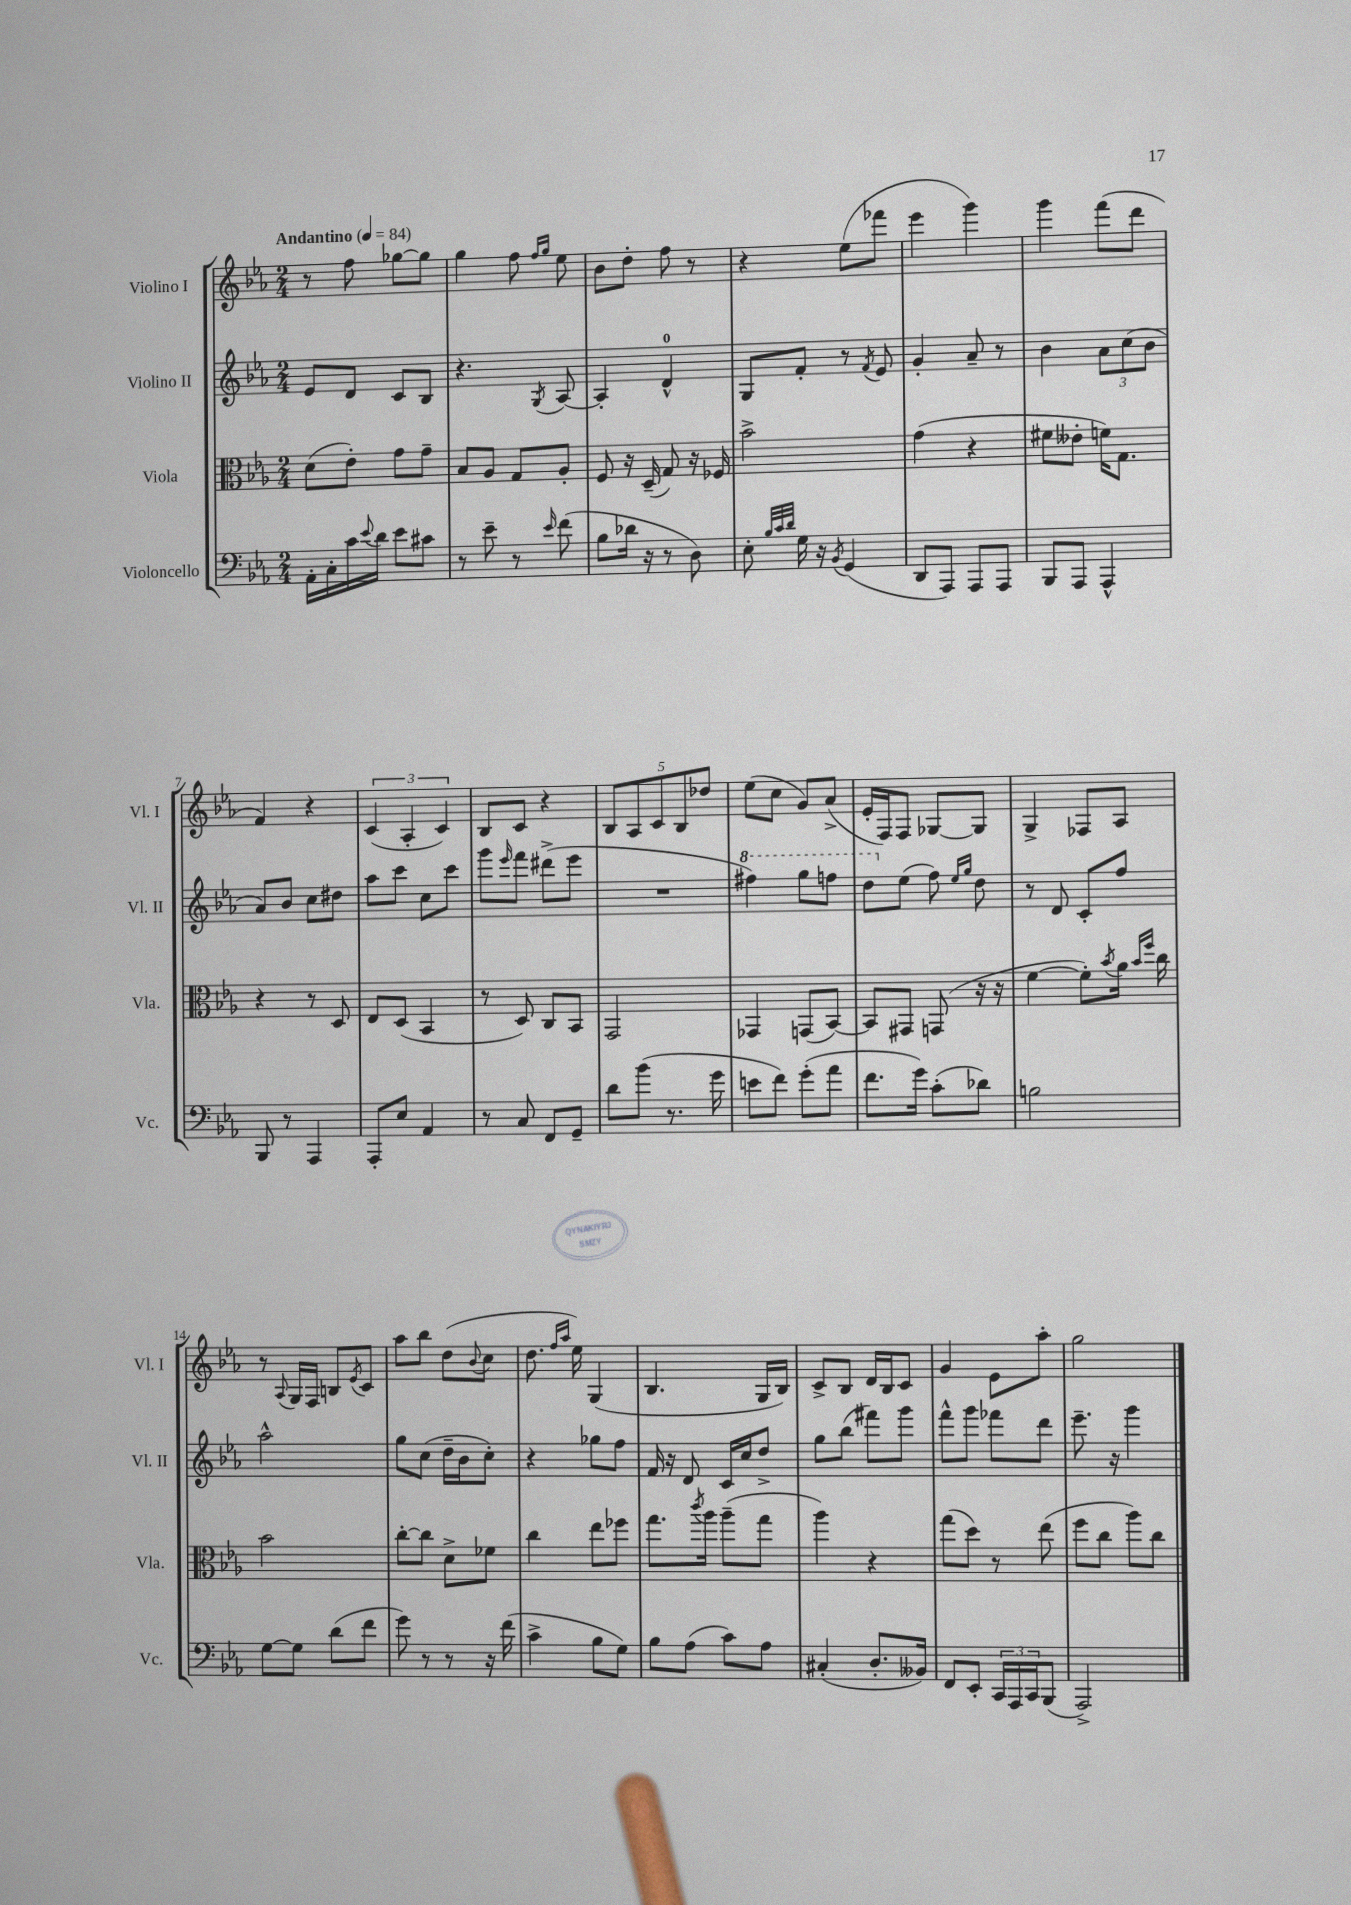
<<
\new StaffGroup <<
\new Staff = "s0" \with { instrumentName = "Violino I" shortInstrumentName = "Vl. I" } {
    \clef treble \key ees \major \numericTimeSignature \time 2/4 \tempo "Andantino" 4 = 84
    r8 f''8 ges''8~ ges''8 |
    g''4 f''8 \grace { f''16 g''16 } ees''8 |
    bes'8 d''8-. f''8 r8 |
    r4 ees''8( fes'''8 |
    ees'''4 g'''4) |
    g'''4 f'''8( d'''8 |
    f'4) r4 |
    \tuplet 3/2 { c'4( aes4-. c'4) } |
    bes8 c'8 r4 |
    \tuplet 5/4 { bes8 aes8 c'8 bes8 des''8 } |
    ees''8( c''8 g'8) aes'8->( |
    ees'16-. f16) f8 ges8~ ges8 |
    g4-> fes8 aes8 |
    r8 \appoggiatura { aes8 } g16 f16 b8 \acciaccatura { ees'8 } c'8 |
    aes''8 bes''8 d''8( \appoggiatura { bes'8 } c''8 |
    d''8. \grace { f''16 aes''16 } ees''16) g4( |
    bes4. g16 bes16) |
    c'8-> bes8 d'16 bes16 c'8 |
    g'4 ees'8 aes''8-. |
    g''2 \bar "|." |
}
\new Staff = "s1" \with { instrumentName = "Violino II" shortInstrumentName = "Vl. II" } {
    \clef treble \key ees \major \numericTimeSignature \time 2/4
    ees'8 d'8 c'8 bes8 |
    r4. \acciaccatura { g8 } aes8~ |
    aes4-. d'4-0-^ |
    g8 f'8-. r8 \acciaccatura { f'8 } ees'8 |
    g'4-. aes'8-- r8 |
    bes'4 \tuplet 3/2 { aes'8 c''8( bes'8 } |
    aes'8) bes'8 c''8 dis''8 |
    aes''8 c'''8 c''8 c'''8 |
    g'''8 \grace { ees'''16 } f'''8 dis'''8->( ees'''8 |
    R2 |
    \ottava #1 fis'''4) g'''8 f'''8 |
    d'''8 \ottava #0 ees''8( f''8) \grace { ees''16 g''16 } d''8 |
    r8 d'8 c'8-. f''8 |
    aes''2-^ |
    g''8 c''8( d''16-- bes'16 c''8-.) |
    r4 ges''8 f''8 |
    f'16 r16 d'8 c'16 c''16 d''8-> |
    g''8 bes''8( fis'''8) g'''8 |
    f'''8-^ g'''8 fes'''8 d'''8 |
    ees'''8.-- r16 g'''4 \bar "|." |
}
\new Staff = "s2" \with { instrumentName = "Viola" shortInstrumentName = "Vla." } {
    \clef alto \key ees \major \numericTimeSignature \time 2/4
    d'8( ees'8-.) g'8 g'8-- |
    bes8 aes8 g8 aes8-. |
    f8 r16 d16--( g8) r16 fes16 |
    bes'2-> |
    g'4( r4 |
    fis'8 eeses'8-. f'16) g8. |
    r4 r8 d8 |
    ees8 d8( bes,4 |
    r8 d8) c8 bes,8 |
    g,2 |
    ges,4 g,8( bes,8~) |
    bes,8 gis,8 g,8( r16 r16 |
    f'4~ f'8-.) \acciaccatura { bes'8 } aes'16 \grace { bes'16 f''16 } c''16 |
    bes'2 |
    c''8~-. c''8 d'8-> fes'8 |
    c''4 ees''8 fes''8 |
    g''8. \acciaccatura { c'''8 } aes''16 aes''8--( g''8 |
    aes''4) r4 |
    g''8( d''8) r8 ees''8( |
    f''8 c''8 aes''8) c''8 \bar "|." |
}
\new Staff = "s3" \with { instrumentName = "Violoncello" shortInstrumentName = "Vc." } {
    \clef bass \key ees \major \numericTimeSignature \time 2/4
    aes,16-. c16-. c'16 \appoggiatura { ees'8 } d'16 ees'8 cis'8 |
    r8 ees'8-- r8 \grace { ees'16 } f'8( |
    bes8 des'16 r16 r8 d8) |
    ees8-. \grace { bes32 c'32 d'32 } g16 r16 \acciaccatura { bes,8 } g,4( |
    d,8 aes,,8) aes,,8 aes,,8 |
    bes,,8 aes,,8 aes,,4-^ |
    bes,,8 r8 aes,,4 |
    aes,,8-. ees8 aes,4 |
    r8 c8 f,8 g,8-- |
    d'8 bes'8( r8. g'16 |
    e'8 f'8) g'8-.( aes'8 |
    f'8. g'16) c'8-.( des'8) |
    b2 |
    g8~ g8 d'8( f'8 |
    g'8) r8 r8 r16 f'16( |
    c'4-> bes8 g8) |
    bes8 aes8( c'8) aes8 |
    cis4-.( d8.-. beses,16) |
    f,8 ees,8-. \tuplet 3/2 { c,16 aes,,16 c,16 } bes,,8( |
    aes,,2->) \bar "|." |
}
>>
>>
